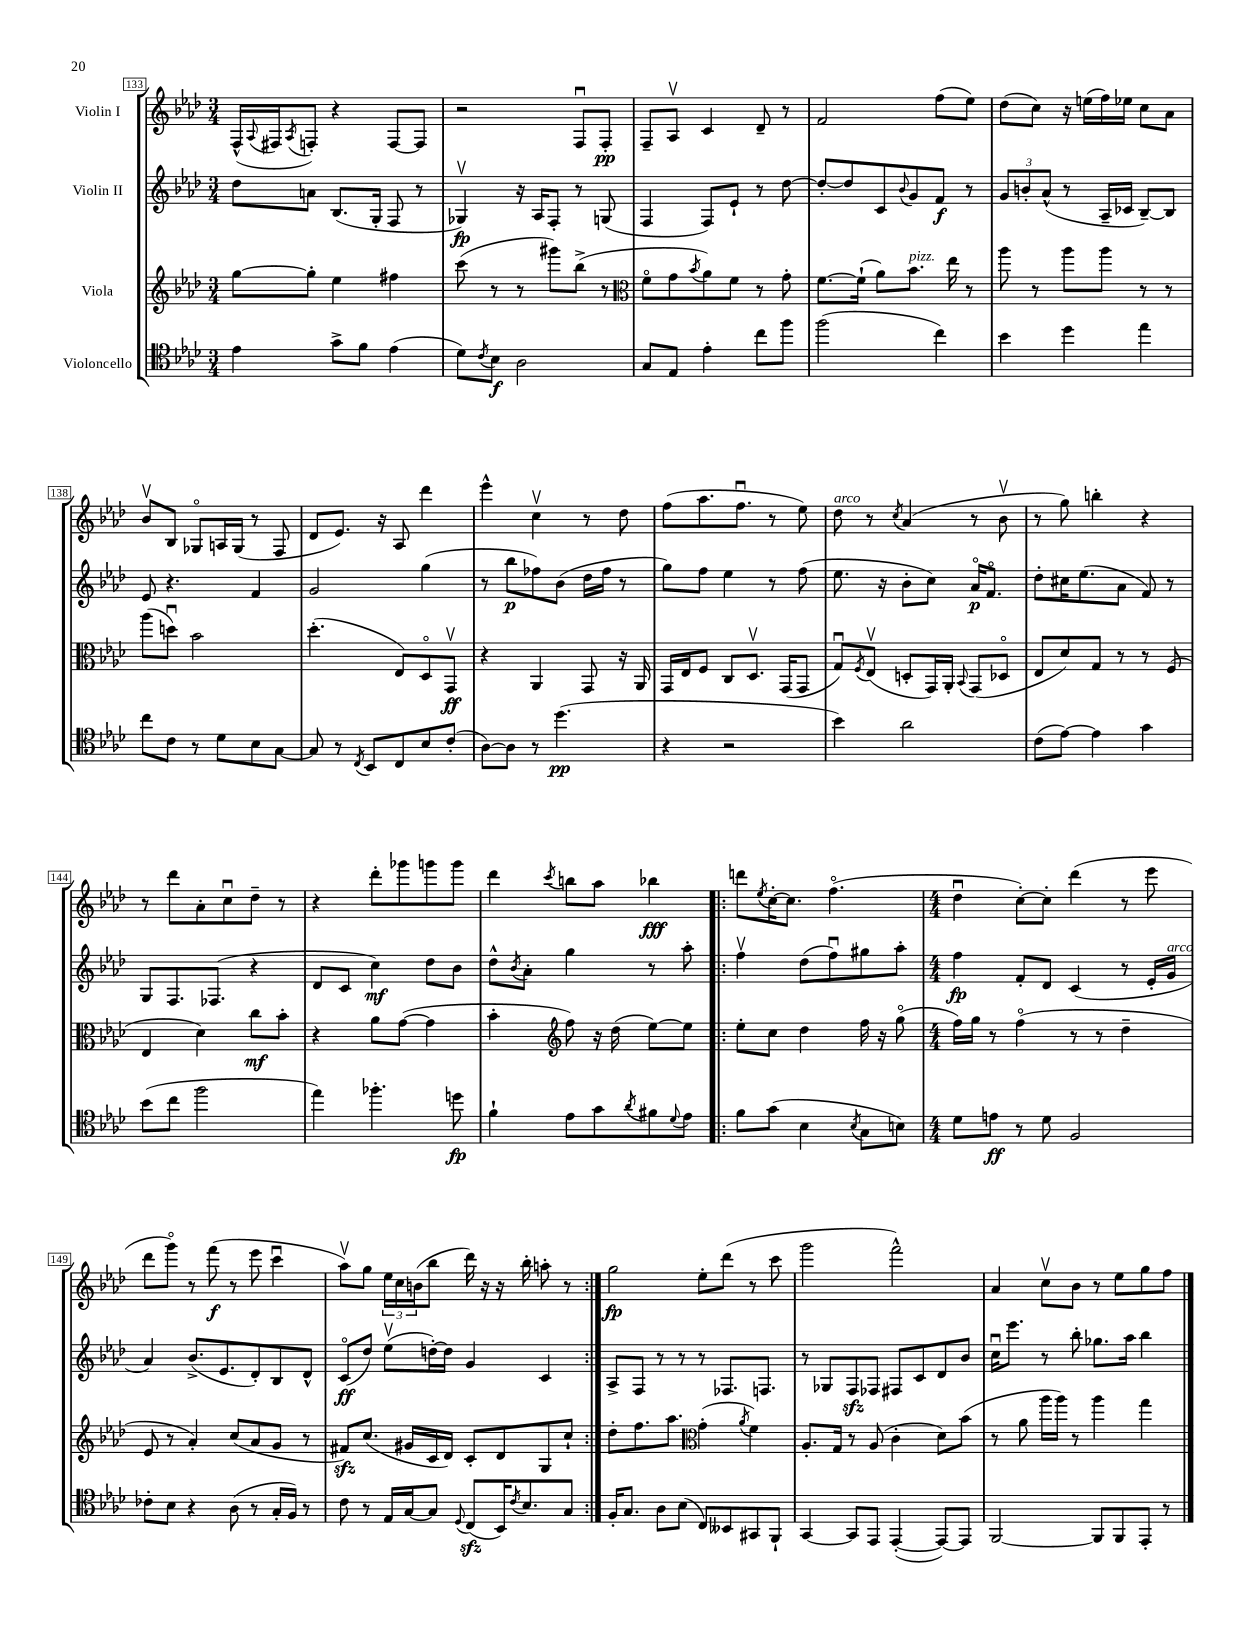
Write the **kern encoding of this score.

**kern	**kern	**kern	**kern
*staff4	*staff3	*staff2	*staff1
*clefC4	*clefG2	*clefG2	*clefG2
*k[b-e-a-d-]	*k[b-e-a-d-]	*k[b-e-a-d-]	*k[b-e-a-d-]
*M3/4	*M3/4	*M3/4	*M3/4
4e-	[8gg	8dd-	(16F^^
.	.	.	8qqA-
.	.	.	16F#
.	.	.	8qA-
.	8gg']	8a	8F')
8g^	4ee-	(8.B-	4r
8f	.	.	.
.	.	16G'	.
(4e-	4ff#	8F	[8F
.	.	8r	8F]
=	=	=	=
8d-)	(8ccc	4G-v)	2r
8qc	.	.	.
8B-	8r	.	.
2A-	8r	16r	.
.	.	16A-	.
.	8ggg#)	8F'	.
.	(8bb-^	8r	8Fu
.	8r	(8G	8F'
=	=	=	=
*	*clefC3	*	*
8G	8fo	4F	8F~
8E-	8g	.	8A-v
.	8qb-	.	.
4e-'	8a-)	8F)	4c
.	8f	8e-`	.
8cc	8r	8r	8d-~
8ff	8g'	[8dd-	8r
=	=	=	=
(2ff	[8.f	8dd-'_	2f
.	.	8dd-]	.
.	(16f`]	.	.
.	8a-)	8c	.
.	.	8qqb-	.
.	8.b-	8g	.
4cc)	.	8f	(8ff
.	16ee-	.	.
.	8r	8r	8ee-)
=	=	=	=
4b-	8aa-	12g	(8dd-
.	.	12b'	.
.	8r	.	8cc)
.	.	(12a-^^	.
4dd-	8aa-	8r	16r
.	.	.	(16ee
.	8aa-	16A-~	16ff)
.	.	16c-	16ee-
4ee-	8r	[8B-~)	8cc
.	8r	8B-]	8a-
=	=	=	=
8cc	(8aa-	8e-	8b-v
8c	8ddu)	4.r	8B-
8r	2b-	.	8G-o
8d-	.	.	16A
.	.	.	(16G-
8B-	.	4f	8r
[8G	.	.	8F
=	=	=	=
8G]	(4.dd-'	2g	8d-
8r	.	.	8.e-)
8qC	.	.	.
8BB-	.	.	.
.	.	.	16r
8C	8E-)	.	8A-
8B-	8D-o	(4gg	4ddd-
(8c'	8GGv	.	.
=	=	=	=
[8A-)	4r	8r	4eee-^^
8A-]	.	8bb-	.
8r	4AA-	8ff-)	4ccv
(4.dd-	.	(8b-	.
.	8GG	16dd-	8r
.	.	16ff-	.
.	16r	8r	8dd-
.	16AA-	.	.
=	=	=	=
4r	16GG	8gg)	(8ff
.	16E-	.	.
.	8F	8ff	8.aa-
2r	8C	4ee-	.
.	.	.	8.ffu
.	8.D-v	.	.
.	.	8r	8r
.	(16GG	.	.
.	8GG	(8ff	8ee-)
=	=	=	=
4b-)	8Gu)	8.ee-	8dd-
.	8qF	.	.
.	(8E-v	.	8r
.	.	16r	.
.	.	.	8qcc
2a-	8D'	8b-'	(4a-
.	16GG)	8cc)	.
.	16AA-'	.	.
.	8qqBB-	.	.
.	(8GG	16a-o	8r
.	.	8.fo	.
.	8D-o	.	8b-v
=	=	=	=
(8c	8E-	8dd-'	8r
[8e-)	8d-)	16cc#	8gg)
.	.	(8.ee-	.
4e-]	8G	.	4bb'
.	8r	8a-	.
4g	8r	8f)	4r
.	(8F	8r	.
=	=	=	=
(8b-	4E-	8G	8r
8cc	.	8.F	8ddd-
2ff	4d-)	.	8a-'
.	.	(8.F-	.
.	.	.	8ccu
.	8cc	4r	8dd-~
.	8b-'	.	8r
=	=	=	=
4ee-)	4r	8d-	4r
.	.	8c	.
4.ff-'	8a-	4cc)	8ddd-'
.	([8g	.	8ggg-
.	4g]	8dd-	8ggg
8dd	.	8b-	8ggg
=	=	=	=
4f`	4b-'	8dd-^^	4ddd-
.	.	8qb-	.
.	.	8a-'	.
*	*clefG2	*	*
.	.	.	8qccc
8e-	8ff)	4gg	8bb
8g	16r	.	8aa-
.	(16dd-	.	.
8qa-	.	.	.
8f#	[8ee-)	8r	4bb-
8qqd-	.	.	.
8e-	8ee-]	8aa-'	.
=!|:	=!|:	=!|:	=!|:
8f	8ee-'	4ffv	8ddd
.	.	.	8qee-
(8g	8cc	.	[16cc'
.	.	.	8.cc]
4B-	4dd-	(8dd-	.
.	.	8ffu)	(4.ffo
8qB-	.	.	.
8G	16ff	8gg#	.
.	16r	.	.
8B)	(8ggo	8aa-'	.
=	=	=	=
*M4/4	*M4/4	*M4/4	*M4/4
8d-	16ff)	4ff	4dd-u
.	16gg	.	.
8e	8r	.	.
8r	(4ffo	8f'	[8cc')
8d-	.	8d-	8cc']
2F	8r	(4c	(4ddd-
.	8r	.	.
.	4dd-~	8r	8r
.	.	16e-'	8eee-
.	.	16g	.
=	=	=	=
8c-'	8e-	4a-)	8ddd-
8B-	8r	.	8gggo)
4r	4a-')	(8.b-^	8r
.	.	.	(8fff
.	.	8.e-	.
(8A-	(8cc	.	8r
8r	8a-	8d-')	8eee-
16G'	8g	8B-	4cccu
16F)	.	.	.
8r	8r	8d-^^	.
=	=	=	=
8c	8f#)	(8co	8aa-v)
8r	(8.cc	8dd-)	8gg
16E-	.	(8ee-v	24ee-
.	.	.	24cc
[16G	16g#	.	.
.	.	.	(24b
8G]	16c	[16dd')	8bb-
.	16d-)	16dd]	.
8qqD-	.	.	.
(8C	8c'	4g	16ddd-)
.	.	.	16r
16BB-)	8d-	.	16r
8qc	.	.	.
8.B-	.	.	16bb-'
.	8G	4c	8aa'
8G	8cc`	.	8r
=:|!	=:|!	=:|!	=:|!
16F'	8dd-'	8A-^	2gg
8.G	.	.	.
.	8.ff	8F	.
8A-	.	8r	.
.	8.aa-	.	.
(8B-	.	8r	.
*	*clefC3	*	*
8C)	(4g'	8r	8ee-'
8BB--	.	8.F-	(8ddd-
.	8qa-	.	.
8GG#	4f)	.	8r
.	.	8.F	.
8FF`	.	.	8ccc
=	=	=	=
[4GG	8.A-'	8r	2ggg
.	.	8G-	.
.	16G	.	.
8GG]	8r	8F	.
8EE-	(8A-	8F-	.
([4EE-'	4c'	8F#	2fff^^)
.	.	8c	.
8EE-_)	8d-)	8d-	.
8EE-]	(8b-	8b-	.
=	=	=	=
[2FF	8r	16ccu	4a-
.	.	8.eee-	.
.	8a-	.	.
.	16aa-	8r	8ccv
.	16aa-)	.	.
.	8r	8bb-'	8b-
8FF]	4aa-	8.gg-	8r
8FF	.	.	8ee-
.	.	16aa-	.
8EE-'	4gg	4bb-	8gg
8r	.	.	8ff
==	==	==	==
*-	*-	*-	*-
